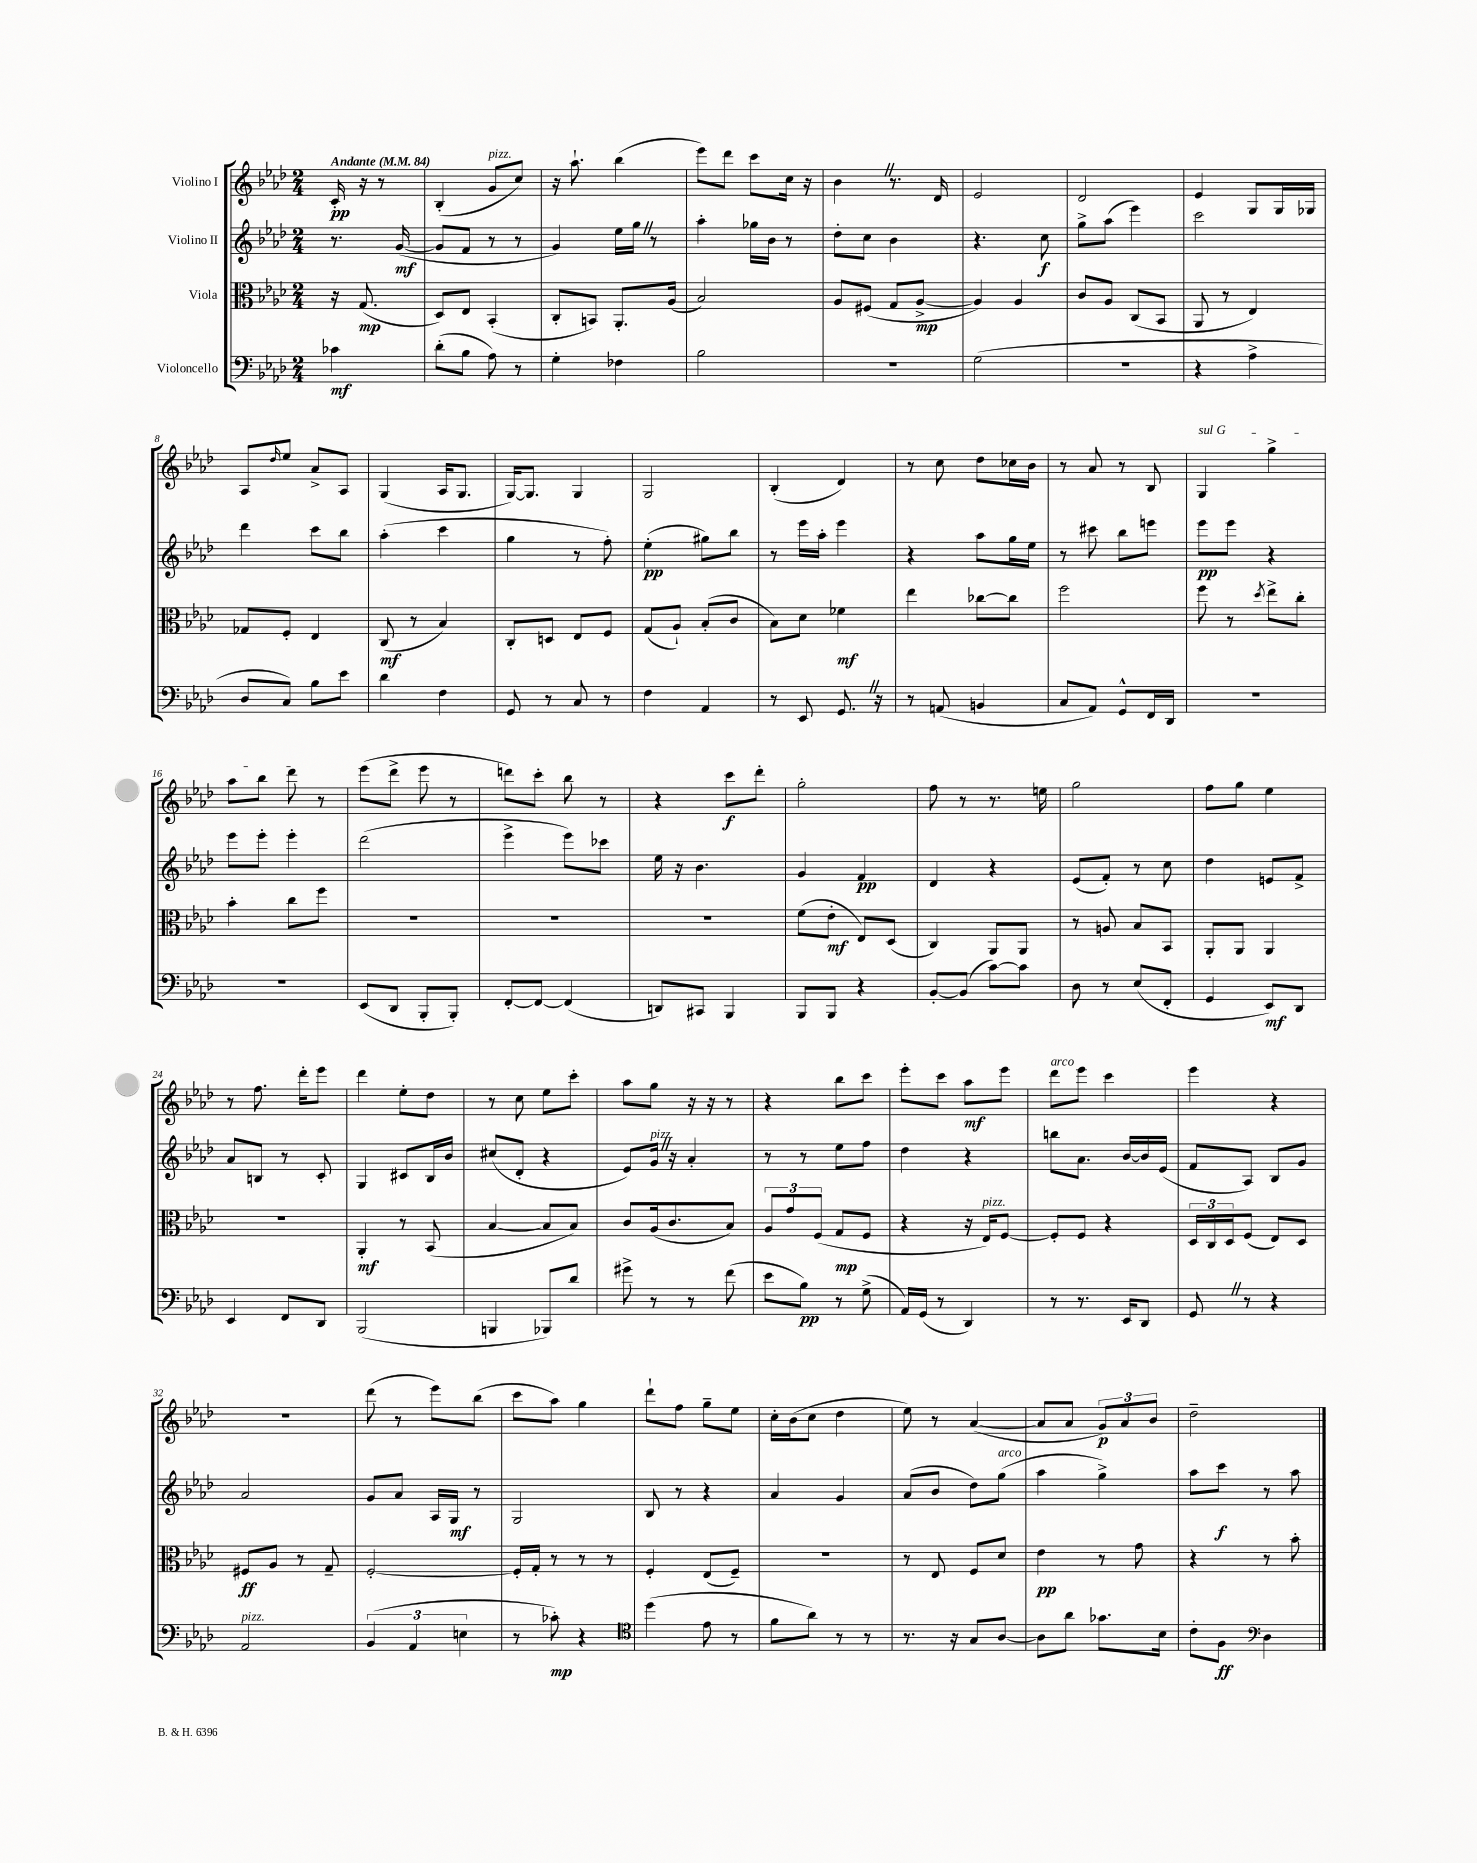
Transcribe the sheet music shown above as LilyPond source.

<<
\new StaffGroup <<
\new Staff = "s0" \with { instrumentName = "Violino I" } {
    \clef treble \key aes \major \numericTimeSignature \time 2/4 \partial 4 \tempo "Andante" 4 = 84
    c'16-.\pp r16 r8 |
    bes4-.( g'8^\markup { \italic "pizz." } c''8) |
    r16 aes''8.-! bes''4( |
    ees'''8) des'''8 c'''8 c''16 r16 |
    bes'4 \once \override BreathingSign.text = \markup { \musicglyph "scripts.caesura.straight" } \breathe r8. des'16 |
    ees'2 |
    des'2 |
    ees'4 g8 g16 ges16 |
    aes8 \grace { des''16 } ees''8 aes'8-> aes8 |
    g4( aes16 g8. |
    g16~) g8. g4 |
    g2 |
    bes4-.( des'4) |
    r8 c''8 des''8 ces''16 bes'16 |
    r8 aes'8 r8 bes8 |
    \once \override TextSpanner.bound-details.left.text = \markup { \italic "sul G" } g4\startTextSpan g''4-> |
    aes''8 bes''8 des'''8\stopTextSpan r8 |
    ees'''8( des'''8-> ees'''8 r8 |
    d'''8) c'''8-. bes''8 r8 |
    r4 c'''8\f des'''8-. |
    g''2-. |
    f''8 r8 r8. e''16 |
    g''2 |
    f''8 g''8 ees''4 |
    r8 f''8. des'''16-. ees'''8 |
    des'''4 ees''8-. des''8 |
    r8 c''8 ees''8 c'''8-. |
    aes''8 g''8 r16 r16 r8 |
    r4 bes''8 c'''8 |
    ees'''8-. c'''8 aes''8\mf ees'''8 |
    des'''8^\markup { \italic "arco" } ees'''8 c'''4 |
    ees'''4 r4 |
    R2 |
    des'''8( r8 ees'''8) bes''8( |
    c'''8 aes''8) g''4 |
    des'''8-! f''8 g''8-- ees''8 |
    c''16-. bes'16( c''8 des''4 |
    ees''8) r8 aes'4~( |
    aes'8 aes'8 \tuplet 3/2 { g'8\p) aes'8 bes'8 } |
    des''2-- \bar "|." |
}
\new Staff = "s1" \with { instrumentName = "Violino II" } {
    \clef treble \key aes \major \numericTimeSignature \time 2/4 \partial 4
    r8. g'16~\mf( |
    g'8 f'8 r8 r8 |
    g'4) ees''16 g''16 \once \override BreathingSign.text = \markup { \musicglyph "scripts.caesura.straight" } \breathe r8 |
    aes''4-. ges''16 bes'16 r8 |
    des''8-. c''8 bes'4 |
    r4. c''8\f |
    g''8-> aes''8( ees'''4) |
    c'''2 |
    des'''4 c'''8 bes''8 |
    aes''4-.( c'''4 |
    g''4 r8 f''8-.) |
    ees''4-.\pp( gis''8) bes''8 |
    r8 ees'''16 aes''16-. ees'''4 |
    r4 aes''8 g''16 ees''16 |
    r8 cis'''8 bes''8 e'''8 |
    ees'''8\pp ees'''8 r4 |
    ees'''8 ees'''8-. ees'''4-. |
    des'''2( |
    ees'''4-> ees'''8) ces'''8 |
    ees''16 r16 bes'4. |
    g'4 f'4\pp |
    des'4 r4 |
    ees'8( f'8-.) r8 c''8 |
    des''4 e'8 f'8-> |
    aes'8 b8 r8 c'8-. |
    g4 cis'8 bes16 bes'16 |
    cis''8( des'8-. r4 |
    ees'8) g'16^\markup { \italic "pizz." } \once \override BreathingSign.text = \markup { \musicglyph "scripts.caesura.straight" } \breathe r16 aes'4-. |
    r8 r8 ees''8 f''8 |
    des''4 r4 |
    b''8 aes'8. bes'16~ bes'16 ees'16( |
    f'8 aes8) bes8 g'8 |
    aes'2 |
    g'8 aes'8 aes16 g16\mf r8 |
    g2 |
    bes8 r8 r4 |
    aes'4 g'4 |
    aes'8( bes'8 des''8) g''8^\markup { \italic "arco" }( |
    aes''4 g''4->) |
    aes''8 c'''8\f r8 aes''8 \bar "|." |
}
\new Staff = "s2" \with { instrumentName = "Viola" } {
    \clef alto \key aes \major \numericTimeSignature \time 2/4 \partial 4
    r16 g8.\mp( |
    des8) ees8 bes,4-.( |
    c8-. b,8) aes,8.-. aes16( |
    bes2) |
    aes8 fis8( g8 aes8~->\mp |
    aes4) aes4 |
    c'8 aes8 c8( bes,8 |
    aes,8 r8 ees4) |
    ges8 f8-. ees4 |
    c8\mf( r8 bes4) |
    c8-. d8 ees8 f8 |
    g8( aes8-!) bes8-.( c'8 |
    bes8) des'8 fes'4\mf |
    ees''4 ces''8~ ces''8 |
    f''2 |
    f''8 r8 \acciaccatura { des''8 } ees''8-> c''8-. |
    bes'4-. c''8 f''8 |
    R2 |
    R2 |
    R2 |
    f'8( ees'8-.\mf ees8) des8( |
    c4) aes,8 aes,8 |
    r8 a8 bes8 bes,8 |
    aes,8-. aes,8 aes,4 |
    R2 |
    aes,4-.\mf r8 bes,8( |
    bes4~ bes8 bes8) |
    c'8 aes16( c'8. bes8) |
    \tuplet 3/2 { aes8 g'8 f8( } g8\mp f8 |
    r4 r16 ees16^\markup { \italic "pizz." }) f8~ |
    f8-. f8 r4 |
    \tuplet 3/2 { des16 c16 des16 } f8( ees8) des8 |
    fis8\ff aes8 r8 g8-- |
    f2~-. |
    f16-. g16-. r8 r8 r8 |
    f4-. ees8( f8--) |
    r2 |
    r8 ees8 f8 des'8 |
    ees'4\pp r8 g'8 |
    r4 r8 bes'8-. \bar "|." |
}
\new Staff = "s3" \with { instrumentName = "Violoncello" } {
    \clef bass \key aes \major \numericTimeSignature \time 2/4 \partial 4
    ces'4\mf |
    des'8-.( bes8 aes8) r8 |
    g4-. fes4 |
    bes2 |
    r2 |
    g2( |
    R2 |
    r4 aes4-> |
    des8 c8) bes8 ees'8 |
    des'4 f4 |
    g,8 r8 c8 r8 |
    f4 aes,4 |
    r8 ees,8 g,8. \once \override BreathingSign.text = \markup { \musicglyph "scripts.caesura.straight" } \breathe r16 |
    r8 a,8( b,4 |
    c8 aes,8) g,8-^ f,16 des,16 |
    R2 |
    R2 |
    ees,8( des,8 bes,,8-. bes,,8-.) |
    f,8~-. f,8~ f,4( |
    d,8) cis,8 bes,,4 |
    bes,,8 bes,,8 r4 |
    bes,8~-. bes,8( c'8~) c'8 |
    des8 r8 ees8( f,8-. |
    g,4 ees,8\mf) des,8 |
    ees,4 f,8 des,8 |
    bes,,2( |
    b,,4 bes,,8) des'8 |
    gis'8-> r8 r8 f'8( |
    ees'8 bes8\pp) r8 g8->( |
    aes,16) g,16( r8 des,4) |
    r8 r8. ees,16 des,8 |
    g,8 \once \override BreathingSign.text = \markup { \musicglyph "scripts.caesura.straight" } \breathe r8 r4 |
    aes,2^\markup { \italic "pizz." } |
    \tuplet 3/2 { bes,4( aes,4 e4 } |
    r8 ces'8-.\mp) r4 |
    \clef tenor des''4( ees'8 r8 |
    f'8 aes'8) r8 r8 |
    r8. r16 g8 aes8~ |
    aes8 aes'8 ges'8. bes16 |
    c'8-. f8\ff \clef bass des4 \bar "|." |
}
>>
>>
